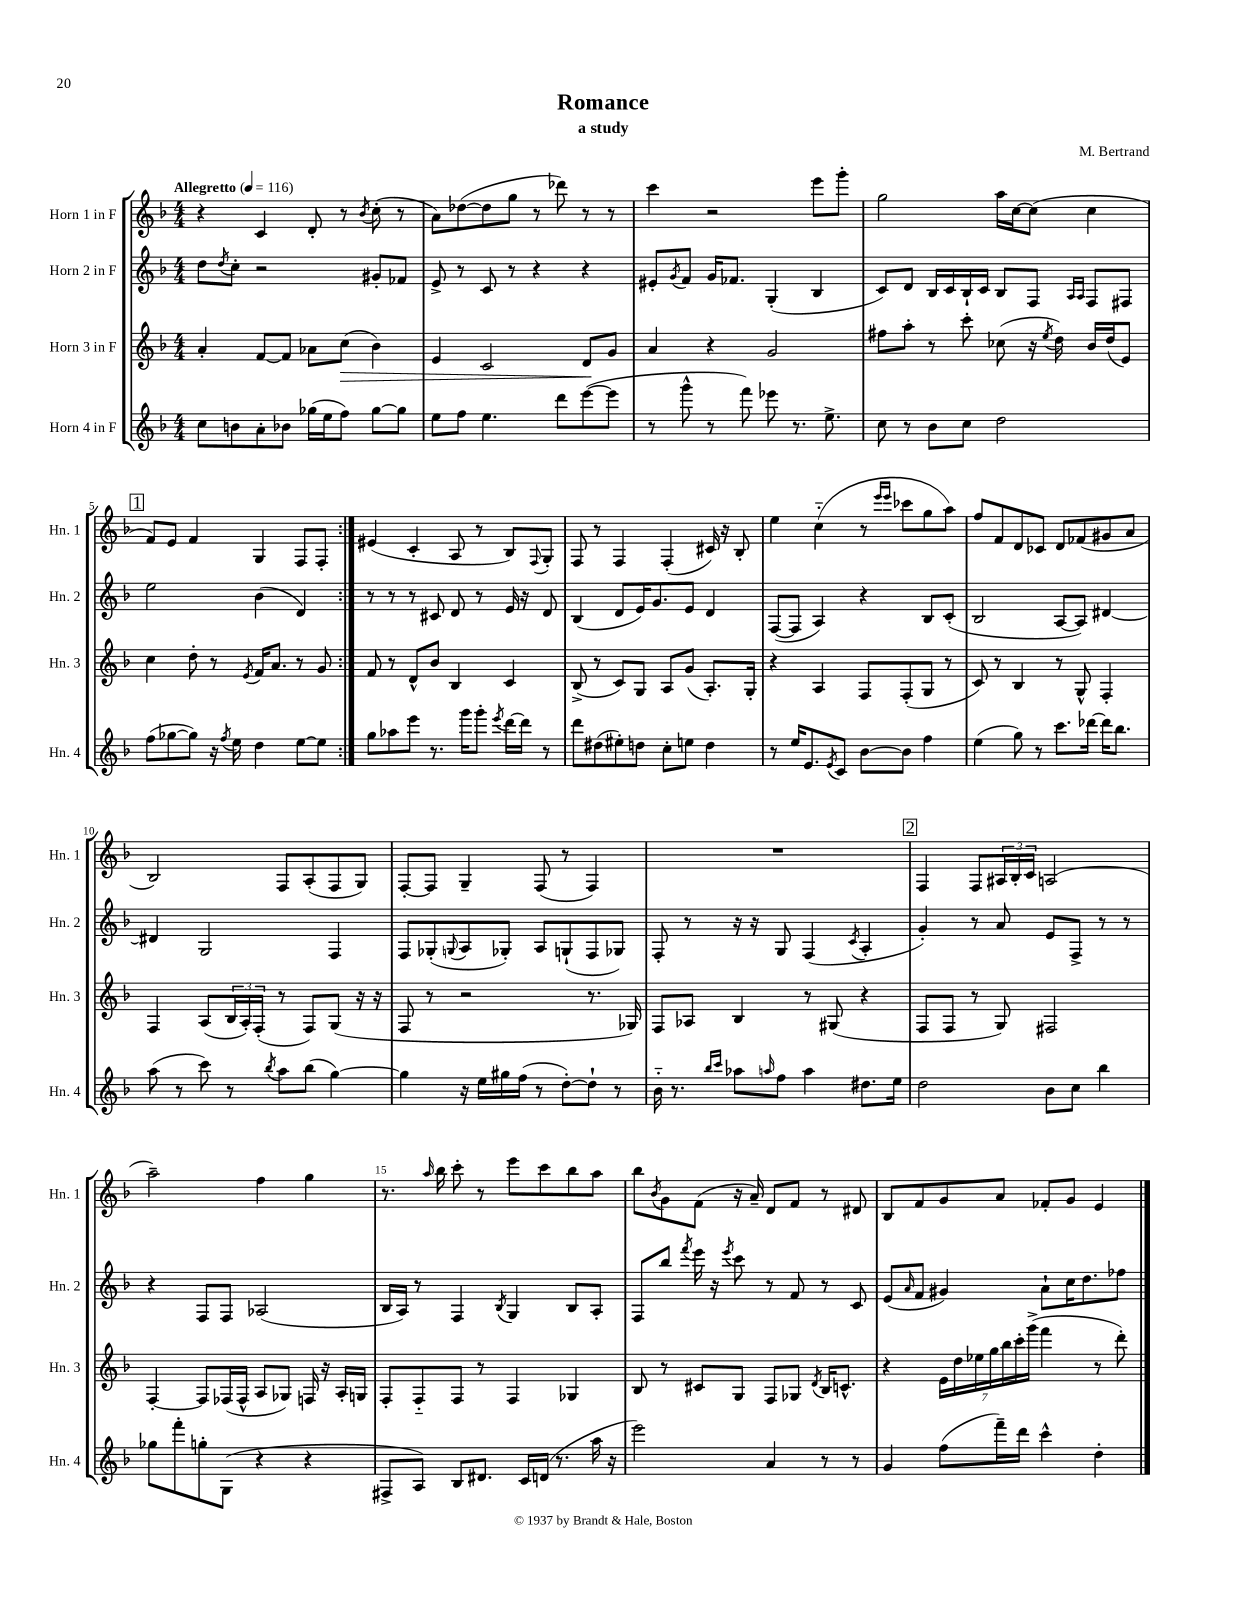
\header { title = "Romance" composer = "M. Bertrand" subtitle = "a study" }
<<
\new StaffGroup <<
\new Staff = "s0" \with { instrumentName = "Horn 1 in F" shortInstrumentName = "Hn. 1" } {
    \clef treble \key f \major \numericTimeSignature \time 4/4 \tempo "Allegretto" 4 = 116
    \repeat volta 2 { r4 c'4 d'8-. r8 \acciaccatura { bes'8 } c''8-.( r8 |
    a'8) des''8~( des''8 g''8 r8 des'''8) r8 r8 |
    c'''4 r2 e'''8 g'''8-. |
    g''2 a''16 c''16~ c''8( c''4 |
    \mark \markup { \box "1" } f'8) e'8 f'4 g4 f8 f8-. | }
    eis'4( c'4-. a8 r8 bes8) \appoggiatura { f8 } g8-. |
    f8 r8 f4 f4-.( cis'16) r16 bes8-. |
    e''4 c''4-_( r8 \grace { e'''16 e'''16 } ces'''8 g''8 a''8) |
    f''8 f'8 d'8 ces'8 d'8 fes'8( gis'8 a'8 |
    bes2) f8 a8-.( f8 g8) |
    f8~-. f8 g4-- f8( r8 f4) |
    R1 |
    \mark \markup { \box "2" } f4 f8 \tuplet 3/2 { ais16 bes16-. c'16 } a2( |
    a''2--) f''4 g''4 |
    r8. \grace { a''16 } bes''16 c'''8-. r8 e'''8 c'''8 bes''8 a''8 |
    bes''8 \acciaccatura { bes'8 } g'8 f'8( r16 a'16--) d'8 f'8 r8 dis'8 |
    bes8 f'8 g'8 a'8 fes'8-. g'8 e'4 \bar "|." |
}
\new Staff = "s1" \with { instrumentName = "Horn 2 in F" shortInstrumentName = "Hn. 2" } {
    \clef treble \key f \major \numericTimeSignature \time 4/4
    \repeat volta 2 { d''8 \acciaccatura { d''8 } c''8-. r2 gis'8-. fes'8 |
    e'8-> r8 c'8 r8 r4 r4 |
    eis'8-. \acciaccatura { g'8 } f'8 g'16 fes'8. g4-.( bes4 |
    c'8) d'8 bes16 c'16 bes16-! c'16 bes8 f8 \grace { a16 a16 } f8 fis8 |
    \mark \markup { \box "1" } e''2 bes'4( d'4) | }
    r8 r8 r8 cis'8 d'8 r8 e'16 r16 d'8 |
    bes4( d'8 e'16) g'8. e'8 d'4 |
    f8~( f8 a4) r4 bes8 c'8-.( |
    bes2 a8~ a8) dis'4~ |
    dis'4 g2 f4 |
    f8 ges8-.( \appoggiatura { g8 } a8 ges8-.) a8 g8-!( f8 ges8) |
    f8-. r8 r16 r16 g8 f4( \acciaccatura { c'8 } a4-. |
    \mark \markup { \box "2" } g'4-.) r8 a'8 e'8 f8-> r8 r8 |
    r4 f8 f8 aes2( |
    bes16 a16) r8 f4 \acciaccatura { bes8 } g4 bes8 a8-. |
    f8 bes''8 \acciaccatura { f'''8 } e'''16 r16 \acciaccatura { e'''8 } c'''8 r8 f'8 r8 c'8 |
    e'8( \grace { a'16 } f'8 gis'4) a'8-! c''16 d''8. fes''8 \bar "|." |
}
\new Staff = "s2" \with { instrumentName = "Horn 3 in F" shortInstrumentName = "Hn. 3" } {
    \clef treble \key f \major \numericTimeSignature \time 4/4
    \repeat volta 2 { a'4-. f'8~ f'8 aes'8 c''8\>( bes'4) |
    e'4 c'2 d'8\! g'8 |
    a'4 r4 g'2 |
    fis''8 a''8-. r8 c'''8-. ces''8( r16 \acciaccatura { e''8 } d''16) bes'16 d''16( e'8) |
    \mark \markup { \box "1" } c''4 d''8-. r8 \acciaccatura { e'8 } f'16 a'8. r8 g'8 | }
    f'8 r8 d'8-^ bes'8 bes4 c'4 |
    bes8->( r8 c'8) g8 a8 g'8( a8.-.) g16-. |
    r4 a4 f8 f8-.( g8 r8 |
    c'8) r8 bes4 r8 g8-^ f4-. |
    f4 a8( \tuplet 3/2 { bes16 a16-.) f16-.( } r8 f8) g8( r16 r16 |
    f8 r8 r2 r8. ges16) |
    f8 aes8 bes4 r8 gis8( r4 |
    \mark \markup { \box "2" } f8 f8 r8 g8) fis2 |
    f4~-. f8 fes16( fes16-^ a8 ges8) f16 r16 a16-. g16 |
    f8-. f8-_ f8 r8 f4 ges4 |
    bes8 r8 cis'8 g8 f8 ges8 \acciaccatura { d'8 } bes16 c'8.-^ |
    r4 \tuplet 7/4 { e'16 d''16 ees''16 g''16 bes''16 c'''16-. g'''16->( } f'''4 r8 d'''8-.) \bar "|." |
}
\new Staff = "s3" \with { instrumentName = "Horn 4 in F" shortInstrumentName = "Hn. 4" } {
    \clef treble \key f \major \numericTimeSignature \time 4/4
    \repeat volta 2 { c''8 b'8 a'8-. bes'8 ges''16( e''16 f''8) ges''8~ ges''8 |
    e''8 f''8 e''4. d'''8 e'''8~( e'''8 |
    r8 g'''8-^ r8 f'''8) ees'''8 r8. e''8.-> |
    c''8 r8 bes'8 c''8 d''2 |
    \mark \markup { \box "1" } f''8( ges''8~ ges''8) r16 \acciaccatura { f''8 } e''16 d''4 e''8~ e''8 | }
    g''8 aes''8 e'''8 r8. g'''16 g'''8-. \acciaccatura { e'''8 } d'''16~ d'''16 r8 |
    d'''8 dis''8( eis''8-.) d''8 c''8-. e''8 d''4 |
    r8 e''16 e'8. \acciaccatura { e'8 } c'8 bes'8~ bes'8 f''4 |
    e''4( g''8) r8 c'''8. des'''16~ des'''16 bes''8. |
    a''8( r8 c'''8) r8 \acciaccatura { bes''8 } a''8 bes''8( g''4~) |
    g''4 r16 e''16 gis''16 f''16( r8 d''8~-.) d''8-! r8 |
    bes'16-_ r8. \grace { bes''16 c'''16 } aes''8 \grace { a''16 } f''8 a''4 dis''8. e''16 |
    \mark \markup { \box "2" } d''2 bes'8 c''8 bes''4 |
    ges''8 f'''8-. g''8-. g8( r4 r4 |
    fis8-> a8) bes8 dis'8. c'16 d'16( r8. a''16 r16 |
    e'''2) a'4 r8 r8 |
    g'4 f''8( f'''16--) d'''16 c'''4-^ d''4-. \bar "|." |
}
>>
>>
\layout { \context { \Score \override BarNumber.break-visibility = ##(#f #t #t) barNumberVisibility = #(every-nth-bar-number-visible 5) } }
